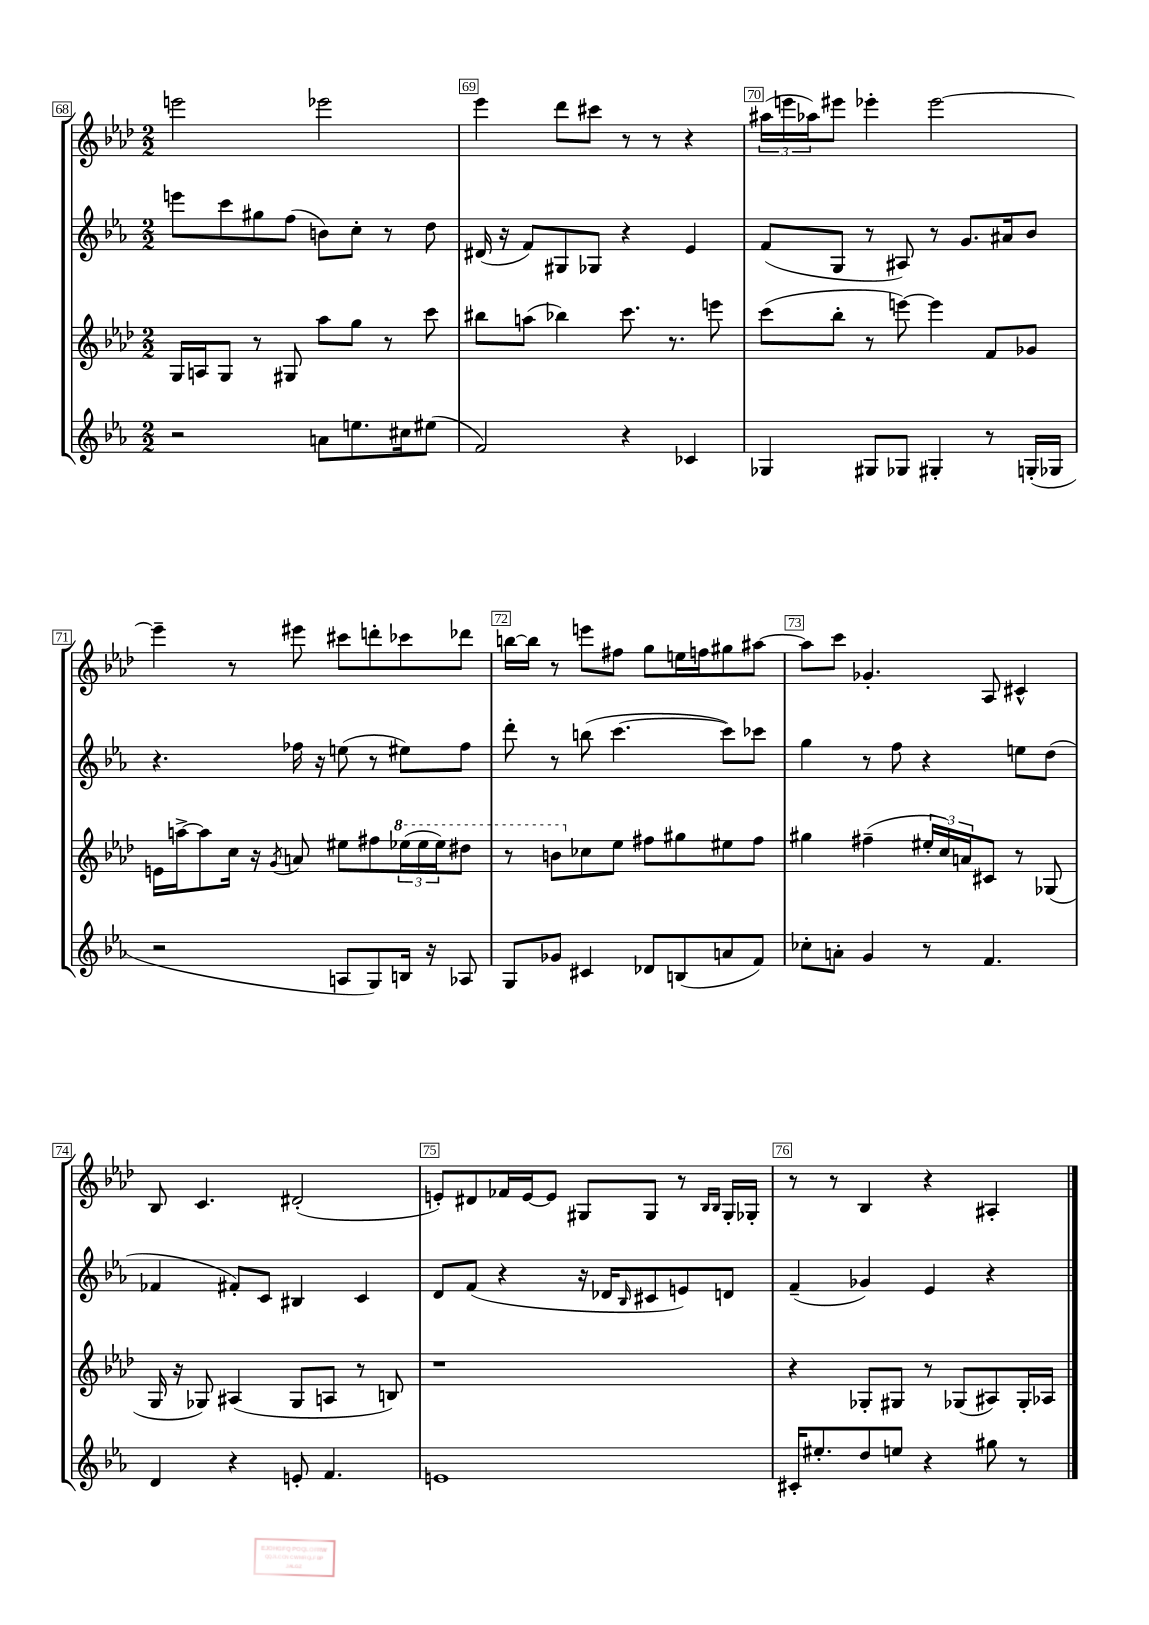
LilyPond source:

<<
\new StaffGroup <<
\new Staff = "s0" {
    \clef treble \key aes \major \numericTimeSignature \time 2/2
    e'''2 ees'''2 |
    ees'''4 des'''8 cis'''8 r8 r8 r4 |
    \tuplet 3/2 { ais''16( e'''16 aes''16) } eis'''8 ees'''4-. ees'''2~ |
    ees'''4-- r8 eis'''8 cis'''8 d'''8-. ces'''8 des'''8 |
    b''16~ b''16 r8 e'''8 fis''8 g''8 e''16 f''16 gis''8 ais''8~ |
    ais''8 c'''8 ges'4.-. aes8 cis'4-^ |
    bes8 c'4. dis'2-.( |
    e'8-.) dis'8 fes'16 e'16~ e'8 gis8 gis8 r8 \grace { bes16 bes16 } gis16-. ges16-. |
    r8 r8 bes4 r4 ais4-. \bar "|." |
}
\new Staff = "s1" {
    \clef treble \key ees \major \numericTimeSignature \time 2/2
    e'''8 c'''8 gis''8 f''8( b'8) c''8-. r8 d''8 |
    dis'16( r16 f'8) gis8 ges8 r4 ees'4 |
    f'8( g8 r8 ais8) r8 g'8. ais'16 bes'8 |
    r4. fes''16 r16 e''8( r8 eis''8) fes''8 |
    d'''8-. r8 b''8( c'''4.~ c'''8) ces'''8 |
    g''4 r8 f''8 r4 e''8 d''8( |
    fes'4 fis'8-.) c'8 bis4 c'4 |
    d'8 f'8( r4 r16 des'16 \grace { bes16 } cis'8 e'8) d'8 |
    f'4--( ges'4) ees'4 r4 \bar "|." |
}
\new Staff = "s2" {
    \clef treble \key aes \major \numericTimeSignature \time 2/2
    g16 a16 g8 r8 gis8 aes''8 g''8 r8 c'''8 |
    bis''8 a''8( bes''4) c'''8. r8. e'''8 |
    c'''8( bes''8-. r8 e'''8~) e'''4 f'8 ges'8 |
    e'16 a''16~-> a''8 c''16 r16 \acciaccatura { g'8 } a'8 eis''8 fis''8 \tuplet 3/2 { \ottava #1 ees'''!16( ees'''16 ees'''16) } dis'''8 |
    r8 b''8 \ottava #0 ces''8 ees''8 fis''8 gis''8 eis''8 fis''8 |
    gis''4 fis''4--( \tuplet 3/2 { eis''16-. c''16) a'16 } cis'8 r8 ges8( |
    g16 r16 ges8) ais4( ges8 a8 r8 b8) |
    r1 |
    r4 ges8-. gis8 r8 ges8( ais8) ges16-. aes16 \bar "|." |
}
\new Staff = "s3" {
    \clef treble \key ees \major \numericTimeSignature \time 2/2
    r2 a'8 e''8. cis''16 eis''8( |
    f'2) r4 ces'4 |
    ges4 gis8 ges8 gis4-. r8 g16-.( ges16 |
    r2 a8 g8) b16 r16 aes8 |
    g8 ges'8 cis'4 des'8 b8( a'8 f'8) |
    ces''8-. a'8-. g'4 r8 f'4. |
    d'4 r4 e'8-. f'4. |
    e'1 |
    cis'16-. eis''8.-. d''8 e''8 r4 gis''8 r8 \bar "|." |
}
>>
>>
\layout { \context { \Score currentBarNumber = #68 \override BarNumber.break-visibility = ##(#f #t #t) barNumberVisibility = #all-bar-numbers-visible \override BarNumber.stencil = #(make-stencil-boxer 0.1 0.3 ly:text-interface::print) } }
